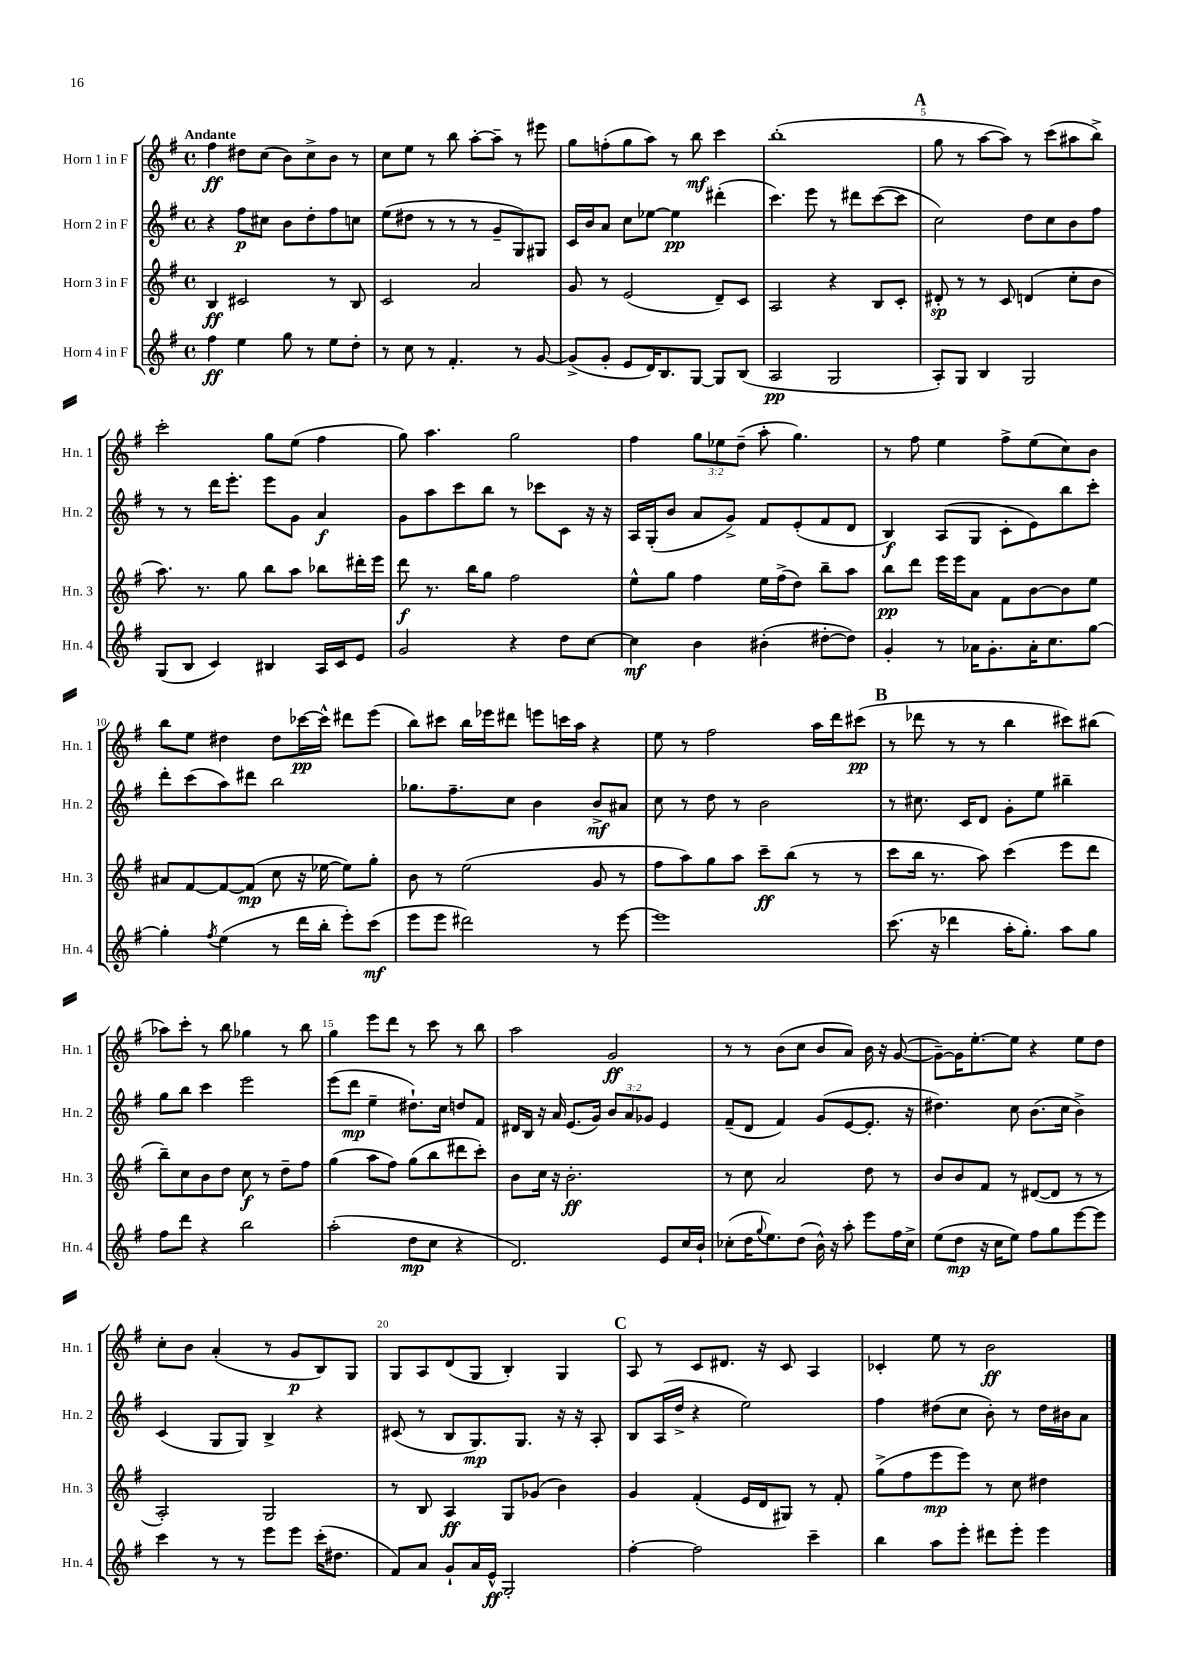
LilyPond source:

<<
\new StaffGroup <<
\new Staff = "s0" \with { instrumentName = "Horn 1 in F" shortInstrumentName = "Hn. 1" } {
    \clef treble \key g \major \defaultTimeSignature \time 4/4 \override Staff.TupletNumber.text = #tuplet-number::calc-fraction-text \tempo "Andante"
    fis''4\ff dis''8 c''8( b'8) c''8-> b'8 r8 |
    c''8 e''8 r8 b''8 a''8~-. a''8-- r8 eis'''8 |
    g''8 f''8-.( g''8 a''8) r8 b''8\mf c'''4 |
    b''1-.( |
    \mark \markup { \bold "A" } g''8 r8 a''8~ a''8) r8 c'''8( ais''8 b''8->) |
    c'''2-. g''8 e''8( fis''4 |
    g''8) a''4. g''2 |
    fis''4 \tuplet 3/2 { g''8 ees''8 d''8--( } a''8-. g''4.) |
    r8 fis''8 e''4 fis''8-> e''8( c''8) b'8 |
    b''8 e''8 dis''4 dis''8 ces'''16~\pp ces'''16-^ dis'''8 e'''8( |
    b''8) cis'''8 b''16 ees'''16 dis'''8 e'''8 c'''16 a''16 r4 |
    e''8 r8 fis''2 a''16 d'''16 cis'''8\pp( |
    \mark \markup { \bold "B" } r8 des'''8 r8 r8 b''4 cis'''8) bis''8( |
    aes''8) c'''8-. r8 b''8 ges''4 r8 b''8 |
    g''4 e'''8 d'''8 r8 c'''8 r8 b''8 |
    a''2 g'2\ff |
    r8 r8 b'8( c''8 b'8 a'8) b'16 r16 g'8~( |
    g'8~--) g'16 e''8.~-. e''8 r4 e''8 d''8 |
    c''8-. b'8 a'4-.( r8 g'8\p b8) g8 |
    g8 a8 d'8( g8 b4-.) g4 |
    \mark \markup { \bold "C" } a8 r8 c'8 dis'8. r16 c'8 a4 |
    ces'4-. e''8 r8 b'2\ff \bar "|." |
}
\new Staff = "s1" \with { instrumentName = "Horn 2 in F" shortInstrumentName = "Hn. 2" } {
    \clef treble \key g \major \defaultTimeSignature \time 4/4 \override Staff.TupletNumber.text = #tuplet-number::calc-fraction-text
    r4 fis''8\p cis''8 b'8 d''8-. fis''8 c''8 |
    e''8( dis''8 r8 r8 r8 g'8-- g8) gis8 |
    c'16 b'16 a'8 c''8 ees''8~ ees''4\pp dis'''4-.( |
    c'''4.) e'''8 r8 dis'''8 c'''8~( c'''8 |
    \mark \markup { \bold "A" } c''2) d''8 c''8 b'8 fis''8 |
    r8 r8 d'''16 e'''8.-. e'''8 g'8 a'4\f |
    g'8 a''8 c'''8 b''8 r8 ces'''8 c'8 r16 r16 |
    a16 g16-.( b'8 a'8 g'8->) fis'8 e'8-.( fis'8 d'8 |
    b4\f) a8( g8 c'8-. e'8) b''8 c'''8-. |
    d'''8-. c'''8( a''8) dis'''8 b''2 |
    ges''8. fis''8.-- c''8 b'4 b'8->\mf ais'8 |
    c''8 r8 d''8 r8 b'2 |
    \mark \markup { \bold "B" } r8 cis''8. c'16 d'8 g'8-. e''8 bis''4-- |
    g''8 b''8 c'''4 e'''2 |
    e'''8( d'''8\mp e''4-- dis''8.-!) c''16 d''8 fis'8 |
    dis'16 b16 r16 a'16 e'8.( g'16) \tuplet 3/2 { b'8 a'8 ges'8 } e'4 |
    fis'8--( d'8 fis'4) g'8( e'8~ e'8.-. r16 |
    dis''4.) c''8 b'8.( c''16 b'4->) |
    c'4( g8 g8) b4-> r4 |
    cis'8( r8 b8 g8.\mp) g8. r16 r16 a8-. |
    \mark \markup { \bold "C" } b8 a16( d''16-> r4 e''2) |
    fis''4 dis''8( c''8 b'8-.) r8 dis''16 bis'16 a'8 \bar "|." |
}
\new Staff = "s2" \with { instrumentName = "Horn 3 in F" shortInstrumentName = "Hn. 3" } {
    \clef treble \key g \major \defaultTimeSignature \time 4/4
    b4\ff cis'2 r8 b8 |
    c'2 a'2 |
    g'8 r8 e'2( d'8--) c'8 |
    a2 r4 b8 c'8-. |
    \mark \markup { \bold "A" } dis'8-.\sp r8 r8 c'8 d'4( c''8-. b'8 |
    a''8.) r8. g''8 b''8 a''8 bes''8 dis'''16-. e'''16 |
    d'''8\f r8. b''16 g''8 fis''2 |
    e''8-^ g''8 fis''4 e''16 fis''16->( d''8) b''8-- a''8 |
    b''8\pp d'''8 e'''16 e'''16 a'8 fis'8 b'8~ b'8 e''8 |
    ais'8 fis'8~ fis'8~ fis'8\mp( c''8 r16 ees''16~ ees''8) g''8-. |
    b'8 r8 e''2( g'8 r8 |
    fis''8 a''8) g''8 a''8 c'''8--\ff b''8( r8 r8 |
    \mark \markup { \bold "B" } c'''8 b''16 r8. a''8) c'''4( e'''8 d'''8 |
    b''8--) c''8 b'8 d''8 c''8\f r8 d''8-- fis''8 |
    g''4( a''8 fis''8) g''8( b''8 dis'''8 c'''8-.) |
    b'8 c''16 r16 b'2.-.\ff |
    r8 c''8 a'2 d''8 r8 |
    b'8 b'8 fis'8 r8 dis'8~( dis'8 r8 r8 |
    a2-.) g2 |
    r8 b8 a4\ff g8 ges'8( b'4) |
    \mark \markup { \bold "C" } g'4 fis'4-.( e'16 d'16 gis8) r8 fis'8-. |
    g''8->( fis''8 e'''8\mp e'''8) r8 c''8 dis''4 \bar "|." |
}
\new Staff = "s3" \with { instrumentName = "Horn 4 in F" shortInstrumentName = "Hn. 4" } {
    \clef treble \key g \major \defaultTimeSignature \time 4/4
    fis''4\ff e''4 g''8 r8 e''8 d''8-. |
    r8 c''8 r8 fis'4.-. r8 g'8~ |
    g'8->( g'8-. e'8 d'16) b8. g8~ g8 b8( |
    a2\pp g2 |
    \mark \markup { \bold "A" } a8-.) g8 b4 g2 |
    g8( b8 c'4) bis4 a16 c'16 e'8 |
    g'2 r4 d''8 c''8~ |
    c''4\mf b'4 bis'4-.( dis''8~-. dis''8) |
    g'4-. r8 aes'16 g'8.-. aes'16-. c''8. g''8~ |
    g''4-. \acciaccatura { fis''8 } e''4( r8 d'''16 b''16-. e'''8-.) c'''8\mf( |
    e'''8 e'''8 dis'''2) r8 e'''8~ |
    e'''1 |
    \mark \markup { \bold "B" } c'''8.( r16 des'''4 a''16-. g''8.-.) a''8 g''8 |
    fis''8 d'''8 r4 b''2 |
    a''2-.( d''8\mp c''8 r4 |
    d'2.) e'8 c''16 b'16-! |
    ces''8-.( d''16 \appoggiatura { g''8 } e''8.) d''8( b'16-^) r16 a''8-. e'''8 fis''16 ces''16-> |
    e''8( d''8\mp r16 c''16 e''8) fis''8 g''8 e'''8~ e'''8 |
    c'''4 r8 r8 e'''8 e'''8 c'''16-.( dis''8. |
    fis'8) a'8 g'8-! a'16 e'16-^\ff g2-. |
    \mark \markup { \bold "C" } fis''4~-. fis''2 c'''4-- |
    b''4 a''8 e'''8-. dis'''8 e'''8-. e'''4 \bar "|." |
}
>>
>>
\layout { \context { \Score \override BarNumber.break-visibility = ##(#f #t #t) barNumberVisibility = #(every-nth-bar-number-visible 5) } }
